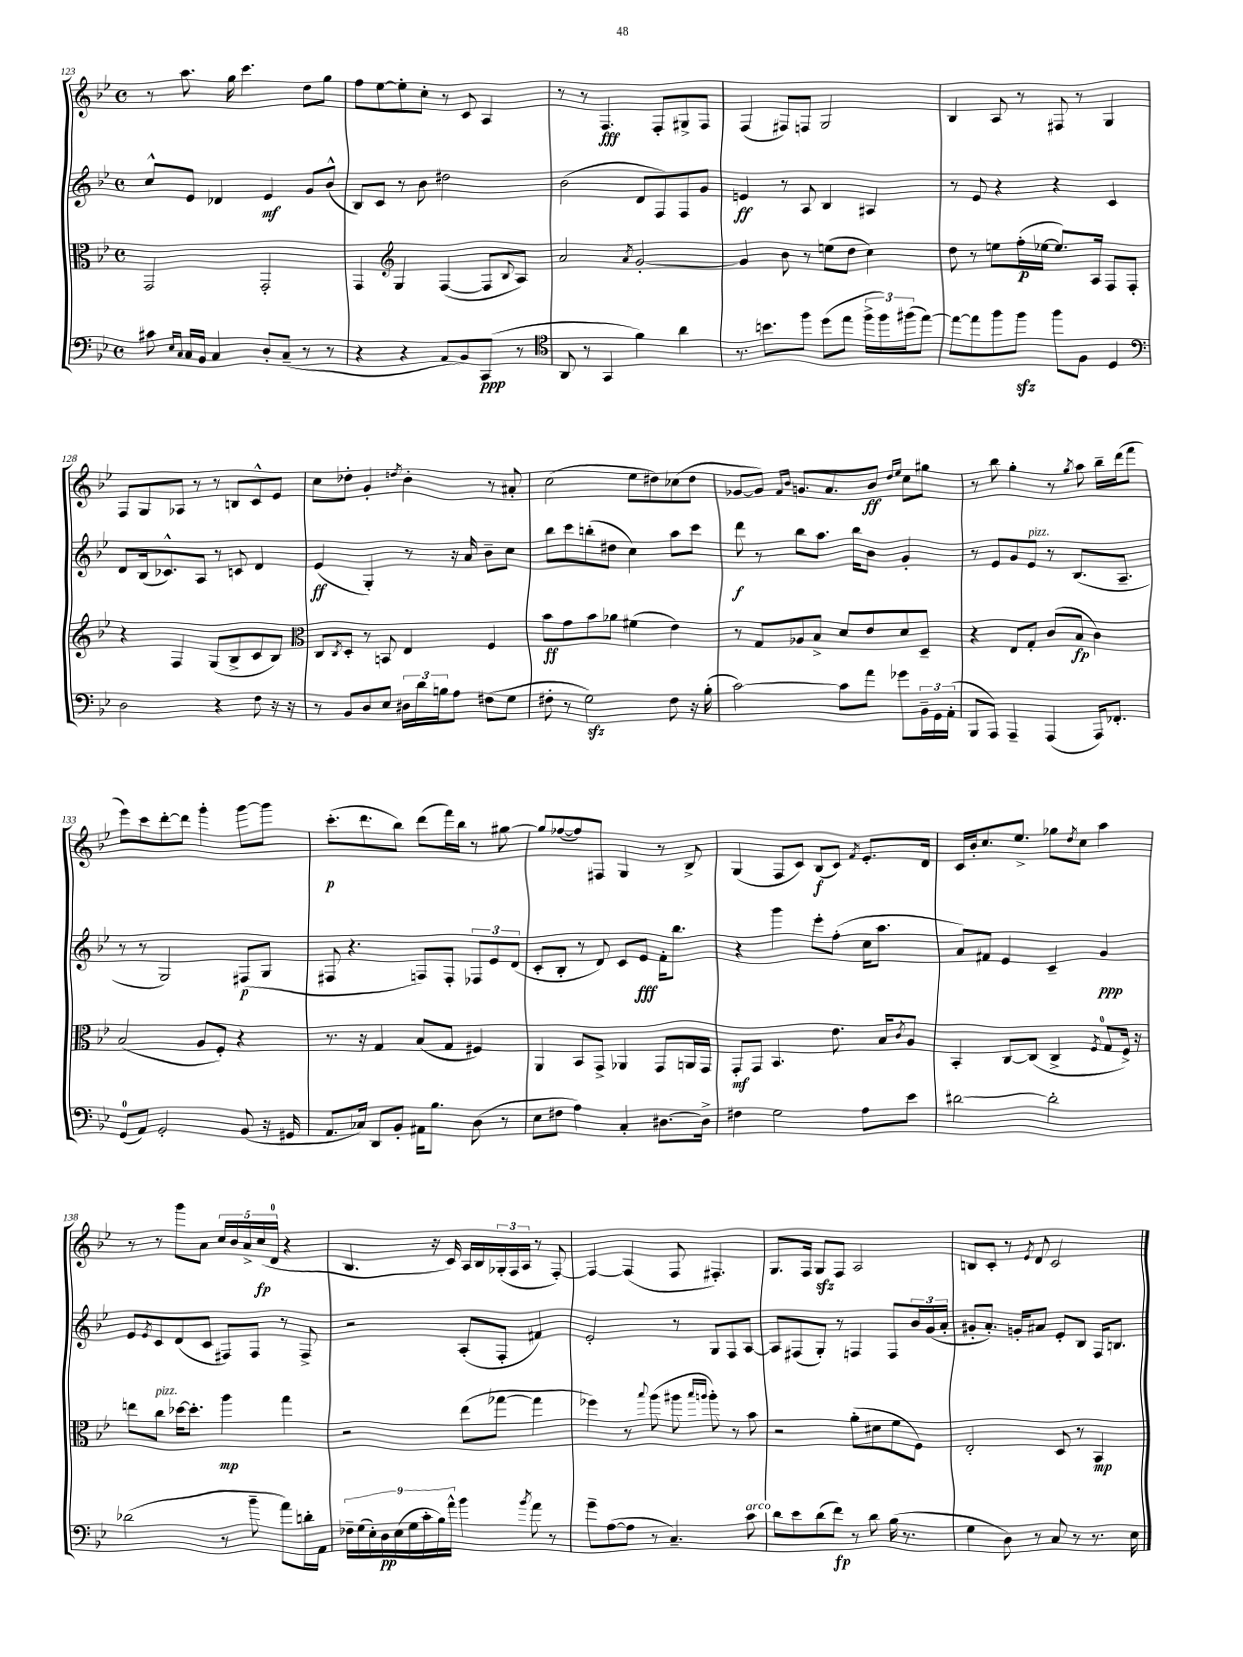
<<
\new StaffGroup <<
\new Staff = "s0" {
    \clef treble \key bes \major \defaultTimeSignature \time 4/4
    r8 a''8. g''16 c'''4. d''8 g''8 |
    f''8 ees''8~ ees''8-. c''8-. r8 c'8 a4 |
    r8 r8 f4.\fff f8-. gis8-> f8 |
    f4( fis8) f8 g2 |
    bes4 a8 r8 fis8 r8 g4 |
    f8 g8 aes8 r8 r8 b8 c'8-^ ees'8 |
    c''8 des''8-. g'4-. \acciaccatura { d''8 } bes'4-. r8 ais'8-. |
    c''2( ees''8 dis''8) ces''8( dis''8 |
    ges'8~ ges'8) \grace { f'16 bes'16 } g'8. a'8. bes'8\ff \grace { d''16 ees''16 } c''8 gis''8 |
    r8 bes''8 g''4-. r8 \acciaccatura { g''8 } a''8 bes''16-- d'''16( f'''8 |
    ees'''8) c'''8 d'''8~-. d'''8 g'''4-. g'''8~ g'''8 |
    c'''8.-.\p( d'''8. bes''8) d'''8( f'''16) bes''16 r8 gis''8~ |
    gis''8 fes''8~( fes''8) fis8 g4 r8 bes8-> |
    g4( f8 c'8) bes8\f( c'8) \acciaccatura { f'8 } ees'8.-. d'16 |
    c'16 bes'16-. c''8. ees''8.-> ges''8 \acciaccatura { d''8 } c''8 a''4 |
    r8 r8 g'''8 a'8 \tuplet 5/4 { c''16 bes'16 a'16-> c''16\fp( d'16-0 } r4 |
    bes4. r16 c'16) a16 bes16 \tuplet 3/2 { ges16-.( f16 a16 } r8 f8~-.) |
    f4~ f4( f8 fis4.-.) |
    g8. f16 g8\sfz f8 a2 |
    b8 c'8-. r8 \acciaccatura { ees'8 } d'8 c'2 \bar "|." |
}
\new Staff = "s1" {
    \clef treble \key bes \major \defaultTimeSignature \time 4/4
    c''8-^ ees'8 des'4 ees'4\mf g'8 bes'8-^( |
    bes8) c'8 r8 bes'8 dis''2 |
    bes'2( d'8 f8) f8 g'8 |
    e'4\ff r8 a8 bes4 ais4 |
    r8 ees'8 r4 r4 c'4 |
    d'8 bes16( ces'8.-^) a8 r8 c'8 d'4 |
    ees'4\ff( g4-.) r8 r16 a'16 bes'8-- c''8 |
    bes''8 c'''8 b''8-.( dis''8 c''4) a''8 c'''8 |
    d'''8\f r8 bes''8 a''8. bes''16 bes'8 g'4-. |
    r8 ees'8 g'8 ees'8^\markup { \italic "pizz." } r8 bes8.( a8.-- |
    r8 r8 g2) fis8\p( g8 |
    fis8 r4. f8) f8-. \tuplet 3/2 { fes8 ees'8 d'8( } |
    c'8-. bes8-. r8 d'8) c'8 ees'8\fff f'16-. bes''8. |
    r4 g'''4 ees'''8-. f''8-.( c''16 a''8. |
    a'8) fis'8 ees'4 c'4-- g'4\ppp |
    ees'8 \acciaccatura { ees'8 } c'8 d'8( c'8 fis8) fis8 r8 fis8-> |
    r2 a8-.( f8-. fis'4) |
    ees'2-. r8 g8 f8 a8~ |
    a8 fis8( g8-.) r8 f4 f8 \tuplet 3/2 { bes'16 g'16( a'16-. } |
    gis'8-. a'8.-.) g'16-. ais'8 ees'8-. bes8 f16 b8. \bar "|." |
}
\new Staff = "s2" {
    \clef alto \key bes \major \defaultTimeSignature \time 4/4
    g,2 g,2-. |
    g,4 \clef treble g4 f4~( f8 \appoggiatura { bes8 } a8) |
    a'2 \acciaccatura { a'8 } g'2~-. |
    g'4 bes'8 r8 e''8( d''8 c''4) |
    d''8 r8 e''8 f''16-.\p( ees''16~ ees''8.) a16 f8 f8-. |
    r4 f4 g8( bes8-> c'8 bes8) |
    \clef alto c8 \acciaccatura { c8 } d8-. r8 b,8 ees4 f4 |
    bes'8\ff g'8 bes'8 aes'8 fis'4( ees'4) |
    r8 g8 aes8 bes8-> d'8 ees'8 d'8 d8-- |
    r4 ees8 g8-. c'8( bes8\fp c'4) |
    bes2( a8 f8-.) r4 |
    r8. r16 g4 bes8( g8 fis4) |
    a,4 bes,8 g,8-> aes,4 g,8 a,16 g,16 |
    g,8-.\mf g,8 bes,4. ees'8. bes16 \acciaccatura { c'8 } a8 |
    bes,4-. c8~ c8( c4-> \acciaccatura { f8 } g8-0 f16->) r16 |
    e''8 c''8^\markup { \italic "pizz." } des''16~ des''8.-. a''4\mp g''4 |
    r2 ees''8( ges''8~ ges''4 |
    fes''4) r8 \appoggiatura { bes''8 } a''8( ais''8 \grace { bes''16 a''16 } a''8-.) r8 bes'8 |
    r2 a'8-.( dis'8 f'8 f8) |
    ees2-. d8 r8 bes,4\mp \bar "|." |
}
\new Staff = "s3" {
    \clef bass \key bes \major \defaultTimeSignature \time 4/4
    cis'8 \grace { ees16 c16 } c16 bes,16 c4 d8-. c8--( r8 r8 |
    r4 r4 a,8 bes,8) c,8\ppp( r8 |
    \clef tenor a,8 r8 g,4 f'4) a'4 |
    r8. b'8. f''8 d''8( ees''8 \tuplet 3/2 { f''16-> f''16) fis''16( } ees''8~) |
    ees''8~ ees''8 f''8 f''8\sfz f''8 f8 d4 |
    \clef bass d2 r4 f8 r16 r16 |
    r8 bes,8 d8 ees8 \tuplet 3/2 { dis16 d'16 b16 } a8 fis8( g8 |
    fis8-. r8 g2\sfz) fis8 r16 bes16-.( |
    c'2~) c'8 a'8 ges'8 \tuplet 3/2 { bes,16-- g,16 a,16-.( } |
    bes,,8 a,,8) a,,4-- a,,4( a,,16) fes,8.-. |
    g,8-0( a,8) g,2-. bes,8( r16 gis,16 |
    a,8. ces16) d,8 bes,8-. ais,16 bes8. d8( r8 |
    ees8 fis8 a4) c4-. dis8.~ dis16-> |
    fis4 g2 a8 ees'8 |
    dis'2~ dis'2-. |
    des'2( r8 bes'8-- a'8) d'16-. a,16 |
    \tuplet 9/8 { fes16-- g16( ees16-.) d16\pp ees16( g16 c'16-. bes16) a'16-^ } bes'4 \acciaccatura { bes'8 } a'8 r8 |
    g'8-- a8~( a8 r8 c4.--) c'8^\markup { \italic "arco" } |
    d'8 ees'8 d'8( f'8\fp) r8 d'8 bes16( r8. |
    g4 d8) r8 c8 r8 r8. ees16 \bar "|." |
}
>>
>>
\layout { \context { \Score currentBarNumber = #123 } }
